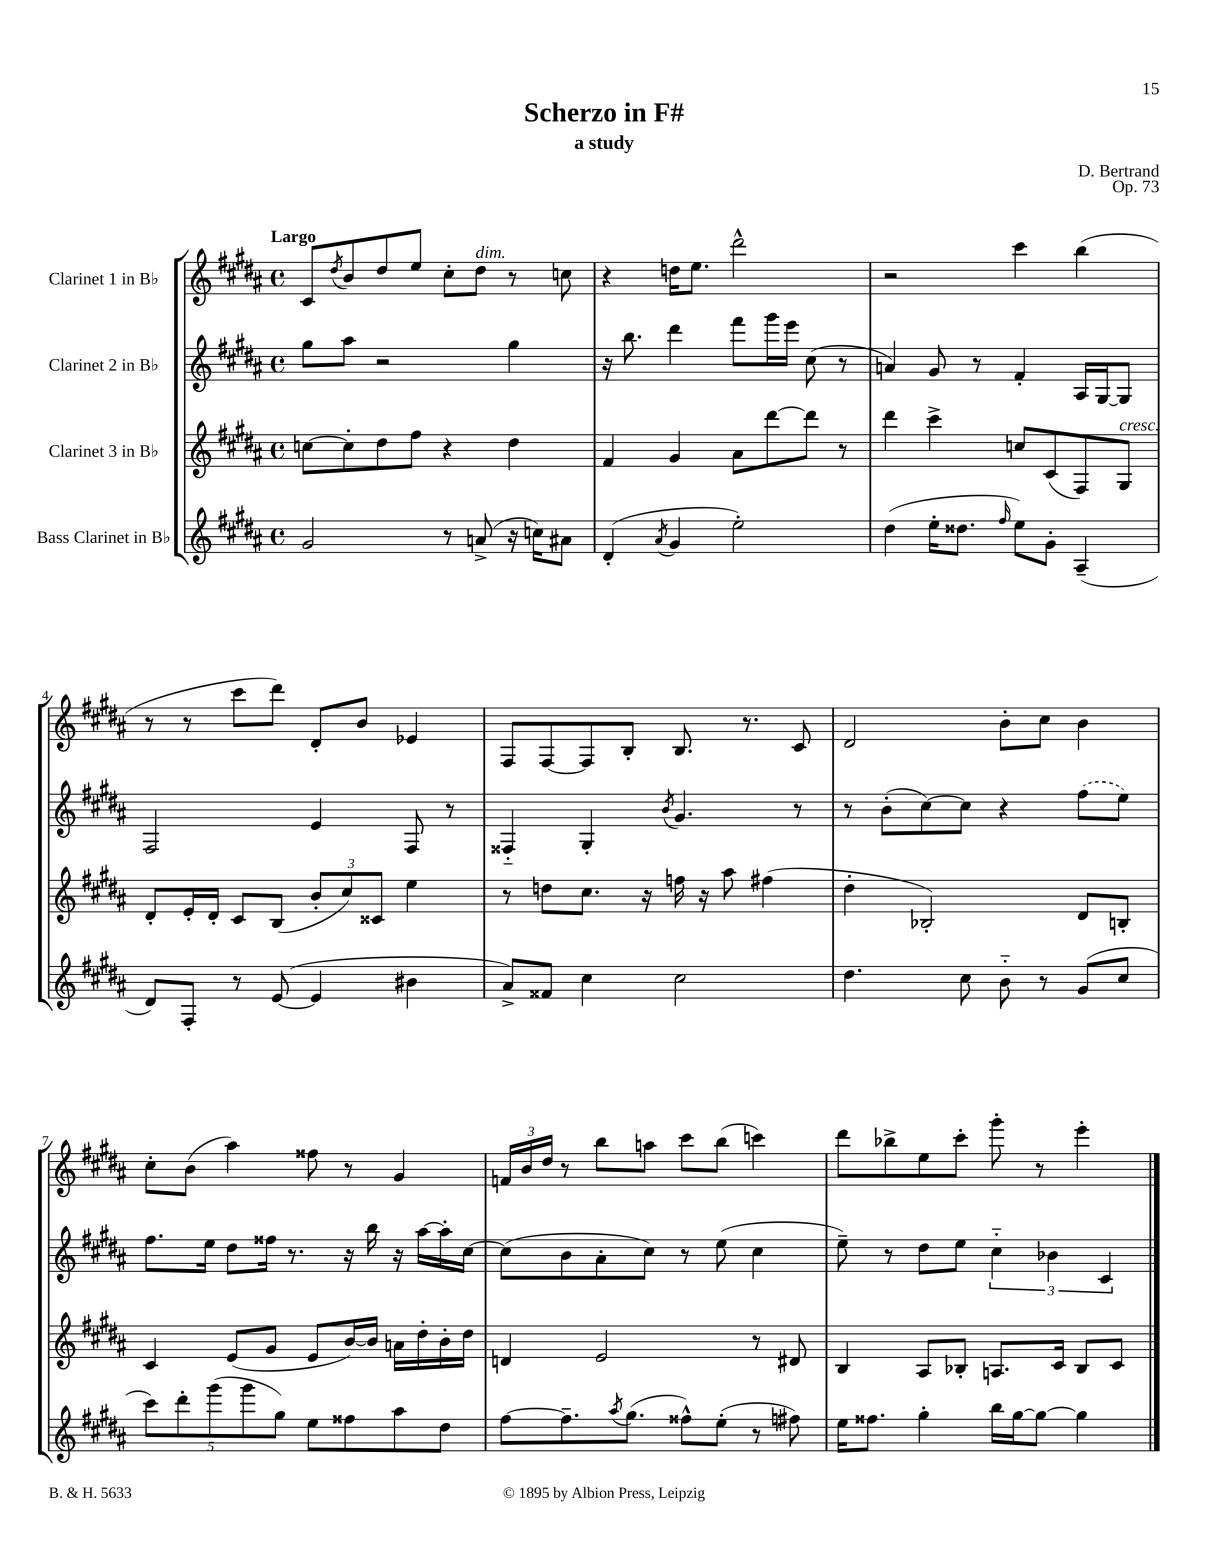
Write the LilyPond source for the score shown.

\header { title = "Scherzo in F#" composer = "D. Bertrand" subtitle = "a study" opus = "Op. 73" }
<<
\new StaffGroup <<
\new Staff = "s0" \with { instrumentName = "Clarinet 1 in Bb" } {
    \clef treble \key b \major \defaultTimeSignature \time 4/4 \tempo "Largo"
    cis'8 \acciaccatura { dis''8 } b'8 dis''8 e''8 cis''8-. dis''8^\markup { \italic "dim." } r8 c''8 |
    r4 d''16 e''8. dis'''2-^ |
    r2 cis'''4 b''4( |
    r8 r8 cis'''8 dis'''8) dis'8-. b'8 ees'4 |
    fis8 fis8~ fis8 b8-. b8. r8. cis'8 |
    dis'2 b'8-. cis''8 b'4 |
    cis''8-. b'8( ais''4) fisis''8 r8 gis'4 |
    \tuplet 3/2 { f'16 b'16 dis''16 } r8 b''8 a''8 cis'''8 b''8( c'''4) |
    dis'''8 bes''8-> e''8 cis'''8-. gis'''8-. r8 e'''4-. \bar "|." |
}
\new Staff = "s1" \with { instrumentName = "Clarinet 2 in Bb" } {
    \clef treble \key b \major \defaultTimeSignature \time 4/4
    gis''8 ais''8 r2 gis''4 |
    r16 b''8. dis'''4 fis'''8 gis'''16 e'''16 cis''8( r8 |
    a'4) gis'8 r8 fis'4-. ais16 gis16~ gis8 |
    fis2 e'4 fis8 r8 |
    fisis4-_ gis4-. \acciaccatura { b'8 } gis'4. r8 |
    r8 b'8-.( cis''8~) cis''8 r4 \once \slurDashed fis''8( e''8) |
    fis''8. e''16 dis''8 fisis''16 r8. r16 b''16 r16 ais''16~ ais''16-. cis''16~ |
    cis''8( b'8 ais'8-. cis''8) r8 e''8( cis''4 |
    e''8--) r8 dis''8 e''8 \tuplet 3/2 { cis''4-_ bes'4 cis'4 } \bar "|." |
}
\new Staff = "s2" \with { instrumentName = "Clarinet 3 in Bb" } {
    \clef treble \key b \major \defaultTimeSignature \time 4/4
    c''8~ c''8-. dis''8 fis''8 r4 dis''4 |
    fis'4 gis'4 ais'8 dis'''8~ dis'''8 r8 |
    dis'''4 cis'''4-> c''8 cis'8( fis8) gis8^\markup { \italic "cresc." } |
    dis'8-. e'16-. dis'16-. cis'8 b8( \tuplet 3/2 { b'8-. cis''8) cisis'8 } e''4 |
    r8 d''8 cis''8. r16 f''16 r16 ais''8 fis''4( |
    dis''4-. bes2-.) dis'8 b8-. |
    cis'4 e'8( gis'8 e'8 b'16~) b'16 a'16 dis''16-. b'16-. dis''16 |
    d'4 e'2 r8 dis'8 |
    b4 ais8 bes8-. a8. cis'16 bes8 cis'8 \bar "|." |
}
\new Staff = "s3" \with { instrumentName = "Bass Clarinet in Bb" } {
    \clef treble \key b \major \defaultTimeSignature \time 4/4
    gis'2 r8 a'8->( r16 c''16) ais'8 |
    dis'4-.( \acciaccatura { ais'8 } gis'4 e''2-.) |
    dis''4( e''16-. disis''8. \grace { fis''16 } e''8) gis'8-. ais4--( |
    dis'8) fis8-. r8 e'8~( e'4 bis'4 |
    ais'8->) fisis'8 cis''4 cis''2 |
    dis''4. cis''8 b'8-_ r8 gis'8( cis''8 |
    \tuplet 5/4 { cis'''8) dis'''8-. gis'''8( gis'''8 gis''8) } e''8 fisis''8 ais''8 dis''8 |
    fis''8~ fis''8.-- \acciaccatura { ais''8 } gis''8.( fisis''8-^) e''8-.( r8 fis''8) |
    e''16 fisis''8. gis''4-. b''16 gis''16~ gis''8~ gis''4 \bar "|." |
}
>>
>>
